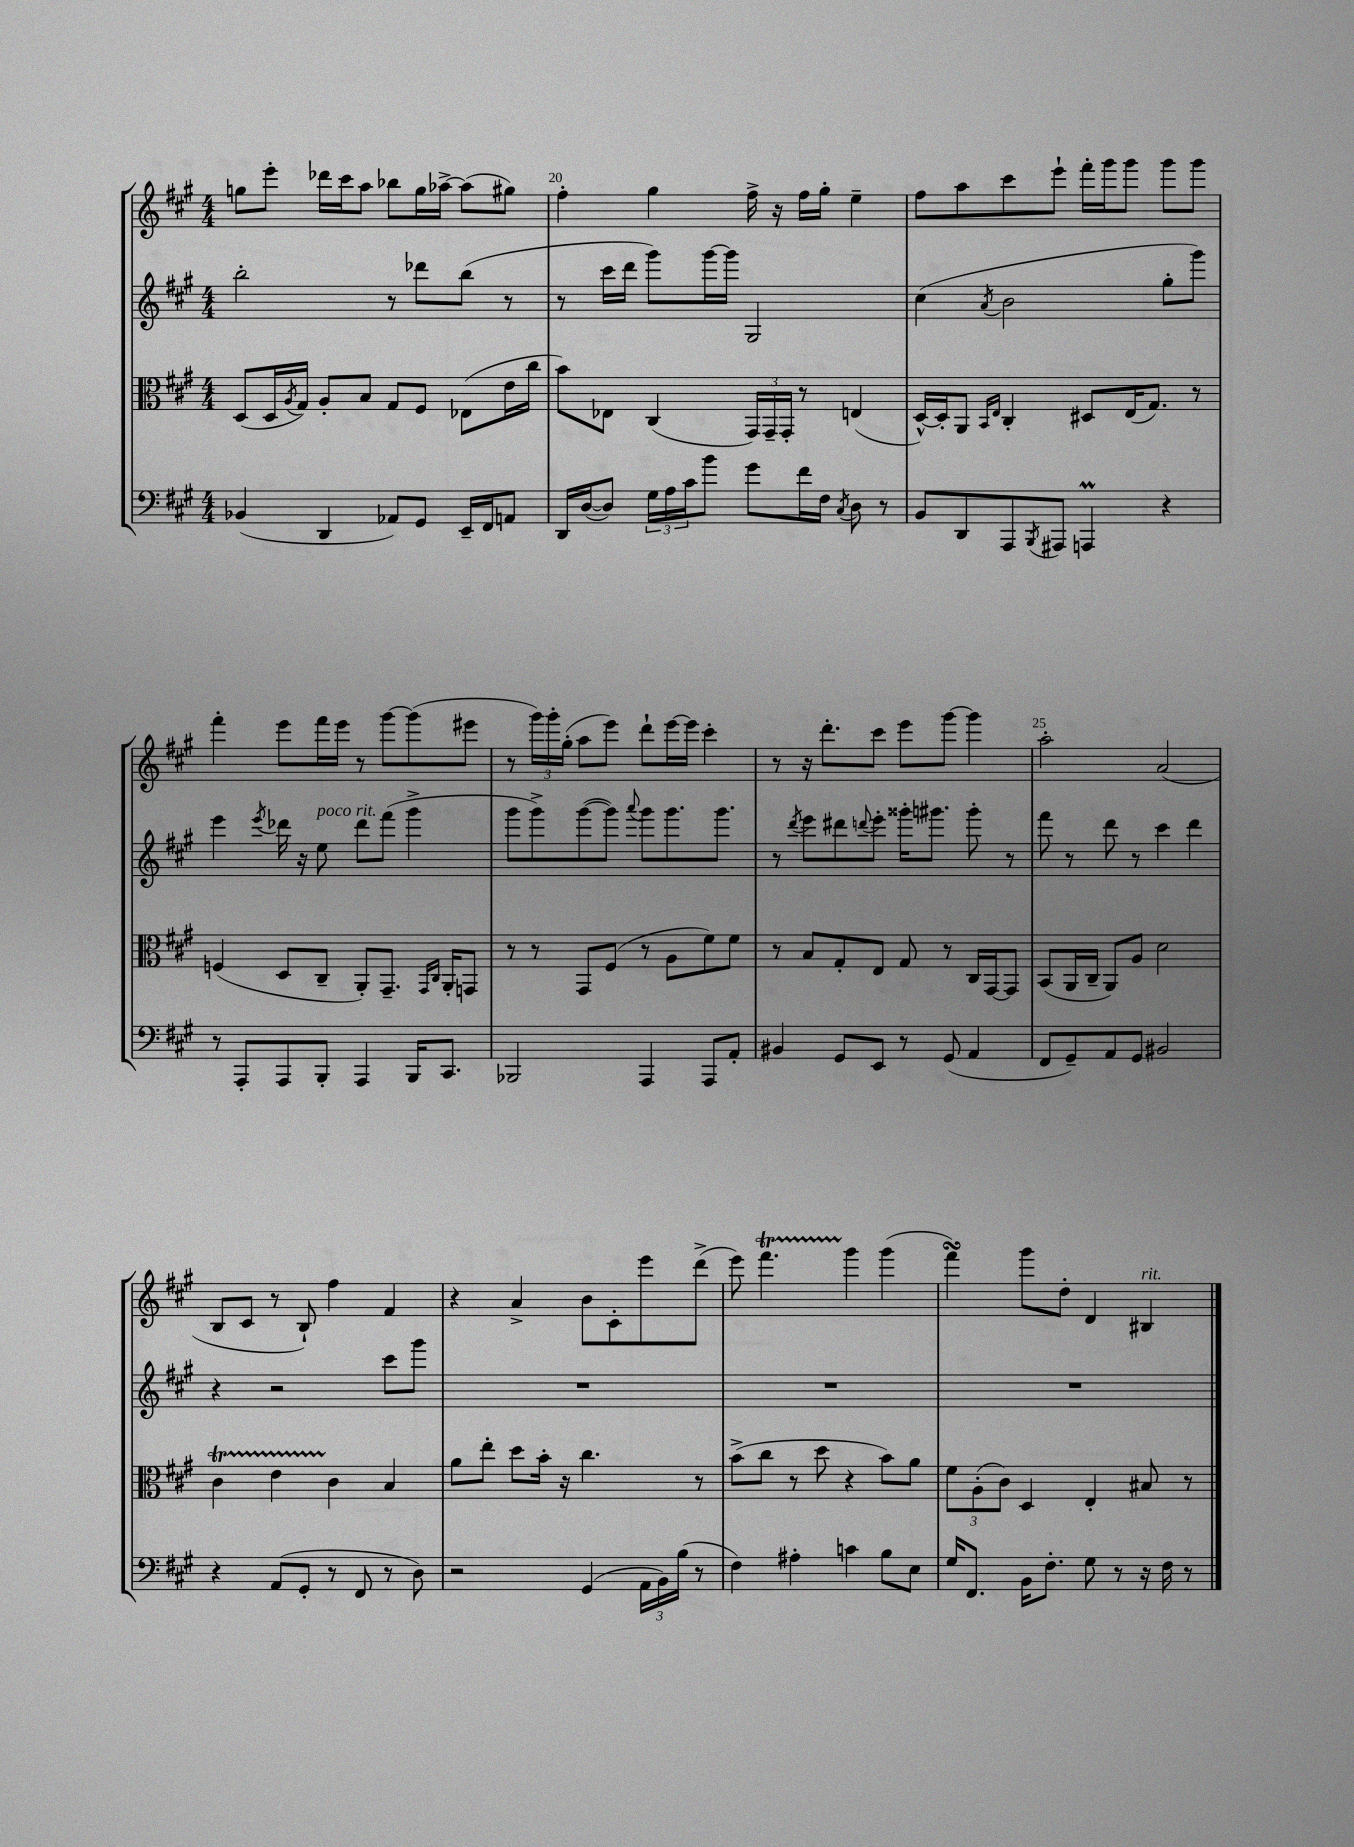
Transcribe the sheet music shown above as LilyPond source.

<<
\new StaffGroup <<
\new Staff = "s0" {
    \clef treble \key a \major \numericTimeSignature \time 4/4
    g''8 e'''8-. des'''16 cis'''16 a''8 bes''8 g''16 aes''16~-> aes''8( gis''8) |
    fis''4-. gis''4 fis''16-> r16 fis''16 gis''16-. e''4-- |
    fis''8 a''8 cis'''8 e'''8-! fis'''16-. gis'''16 gis'''8 gis'''8 gis'''8 |
    fis'''4-. e'''8 fis'''16 e'''16 r8 gis'''8~ gis'''8( eis'''8 |
    r8 \tuplet 3/2 { gis'''16) gis'''16-. gis''16-.( } a''8 e'''8) d'''8-! e'''16~ e'''16 cis'''4-. |
    r8 r16 d'''8.-. cis'''8 e'''8 gis'''8~ gis'''4 |
    a''2-. a'2( |
    b8 cis'8 r8 b8-!) fis''4 fis'4 |
    r4 a'4-> b'8 cis'8-. e'''8 d'''8->( |
    e'''8) fis'''4.\startTrillSpan gis'''4\stopTrillSpan gis'''4( |
    fis'''4\turn) gis'''8 d''8-. d'4 bis4^\markup { \italic "rit." } \bar "|." |
}
\new Staff = "s1" {
    \clef treble \key a \major \numericTimeSignature \time 4/4
    b''2-. r8 des'''8 b''8( r8 |
    r8 cis'''16 d'''16 gis'''8) gis'''16~ gis'''16 gis2 |
    cis''4( \acciaccatura { a'8 } b'2 gis''8-. gis'''8) |
    e'''4 \acciaccatura { e'''8 } des'''16 r16 e''8^\markup { \italic "poco rit." } des'''8 fis'''8( gis'''4-> |
    gis'''8 gis'''8->) gis'''8~( gis'''8) \appoggiatura { a'''8 } gis'''8 gis'''8. gis'''8. |
    r8 \acciaccatura { d'''8 } e'''8 dis'''8 \appoggiatura { d'''8 } e'''8-. gisis'''16-. gis'''8. gis'''8-. r8 |
    fis'''8 r8 d'''8 r8 cis'''4 d'''4 |
    r4 r2 cis'''8 gis'''8 |
    R1 |
    R1 |
    R1 \bar "|." |
}
\new Staff = "s2" {
    \clef alto \key a \major \numericTimeSignature \time 4/4
    d8( d16 \acciaccatura { a8 } gis16) a8-. b8 gis8 fis8 ees8( e'16 cis''16 |
    b'8) ees8 cis4( \tuplet 3/2 { gis,16) gis,16-- gis,16-. } r8 e4( |
    d16~-^) d16-. a,8 \grace { b,16 e16 } cis4-. dis8 e16( gis8.) r8 |
    f4( d8 cis8-- a,8-.) gis,8.-- \grace { gis,16 cis16 } a,16-. g,8 |
    r8 r8 gis,8 fis8( r8 a8 fis'8) fis'8 |
    r8 b8 gis8-. e8 gis8 r8 cis16 gis,16~ gis,8 |
    b,8( a,16 cis16-- a,8) a8 d'2 |
    cis'4\startTrillSpan e'4 cis'4\stopTrillSpan b4 |
    a'8 e''8-. d''8 b'16-. r16 cis''4. r8 |
    b'8->( cis''8 r8 d''8 r4 b'8) a'8 |
    \tuplet 3/2 { fis'8 a8-.( cis'8) } d4 e4-. bis8 r8 \bar "|." |
}
\new Staff = "s3" {
    \clef bass \key a \major \numericTimeSignature \time 4/4
    bes,4( d,4 aes,8) gis,8 e,16-- fis,16 a,8 |
    d,16 d16~( d8) \tuplet 3/2 { gis16 a16 cis'16 } b'8 gis'8 fis'16 fis16 \acciaccatura { cis8 } d8 r8 |
    b,8 d,8 a,,8 \acciaccatura { b,,8 } ais,,8 a,,4\prall r4 |
    r8 a,,8-. a,,8 b,,8-. a,,4 b,,16 cis,8. |
    bes,,2 a,,4 a,,8 a,8-. |
    bis,4 gis,8 e,8 r8 gis,8( a,4 |
    fis,8 gis,8--) a,8 gis,8 bis,2 |
    r4 a,8( gis,8-. r8 fis,8 r8 d8) |
    r2 gis,4( \tuplet 3/2 { a,16 b,16) b16( } r8 |
    fis4) ais4-. c'4 b8 e8 |
    gis16 fis,8. b,16 fis8.-. gis8 r8 r16 fis16 r8 \bar "|." |
}
>>
>>
\layout { \context { \Score currentBarNumber = #19 \override BarNumber.break-visibility = ##(#f #t #t) barNumberVisibility = #(every-nth-bar-number-visible 5) } }
